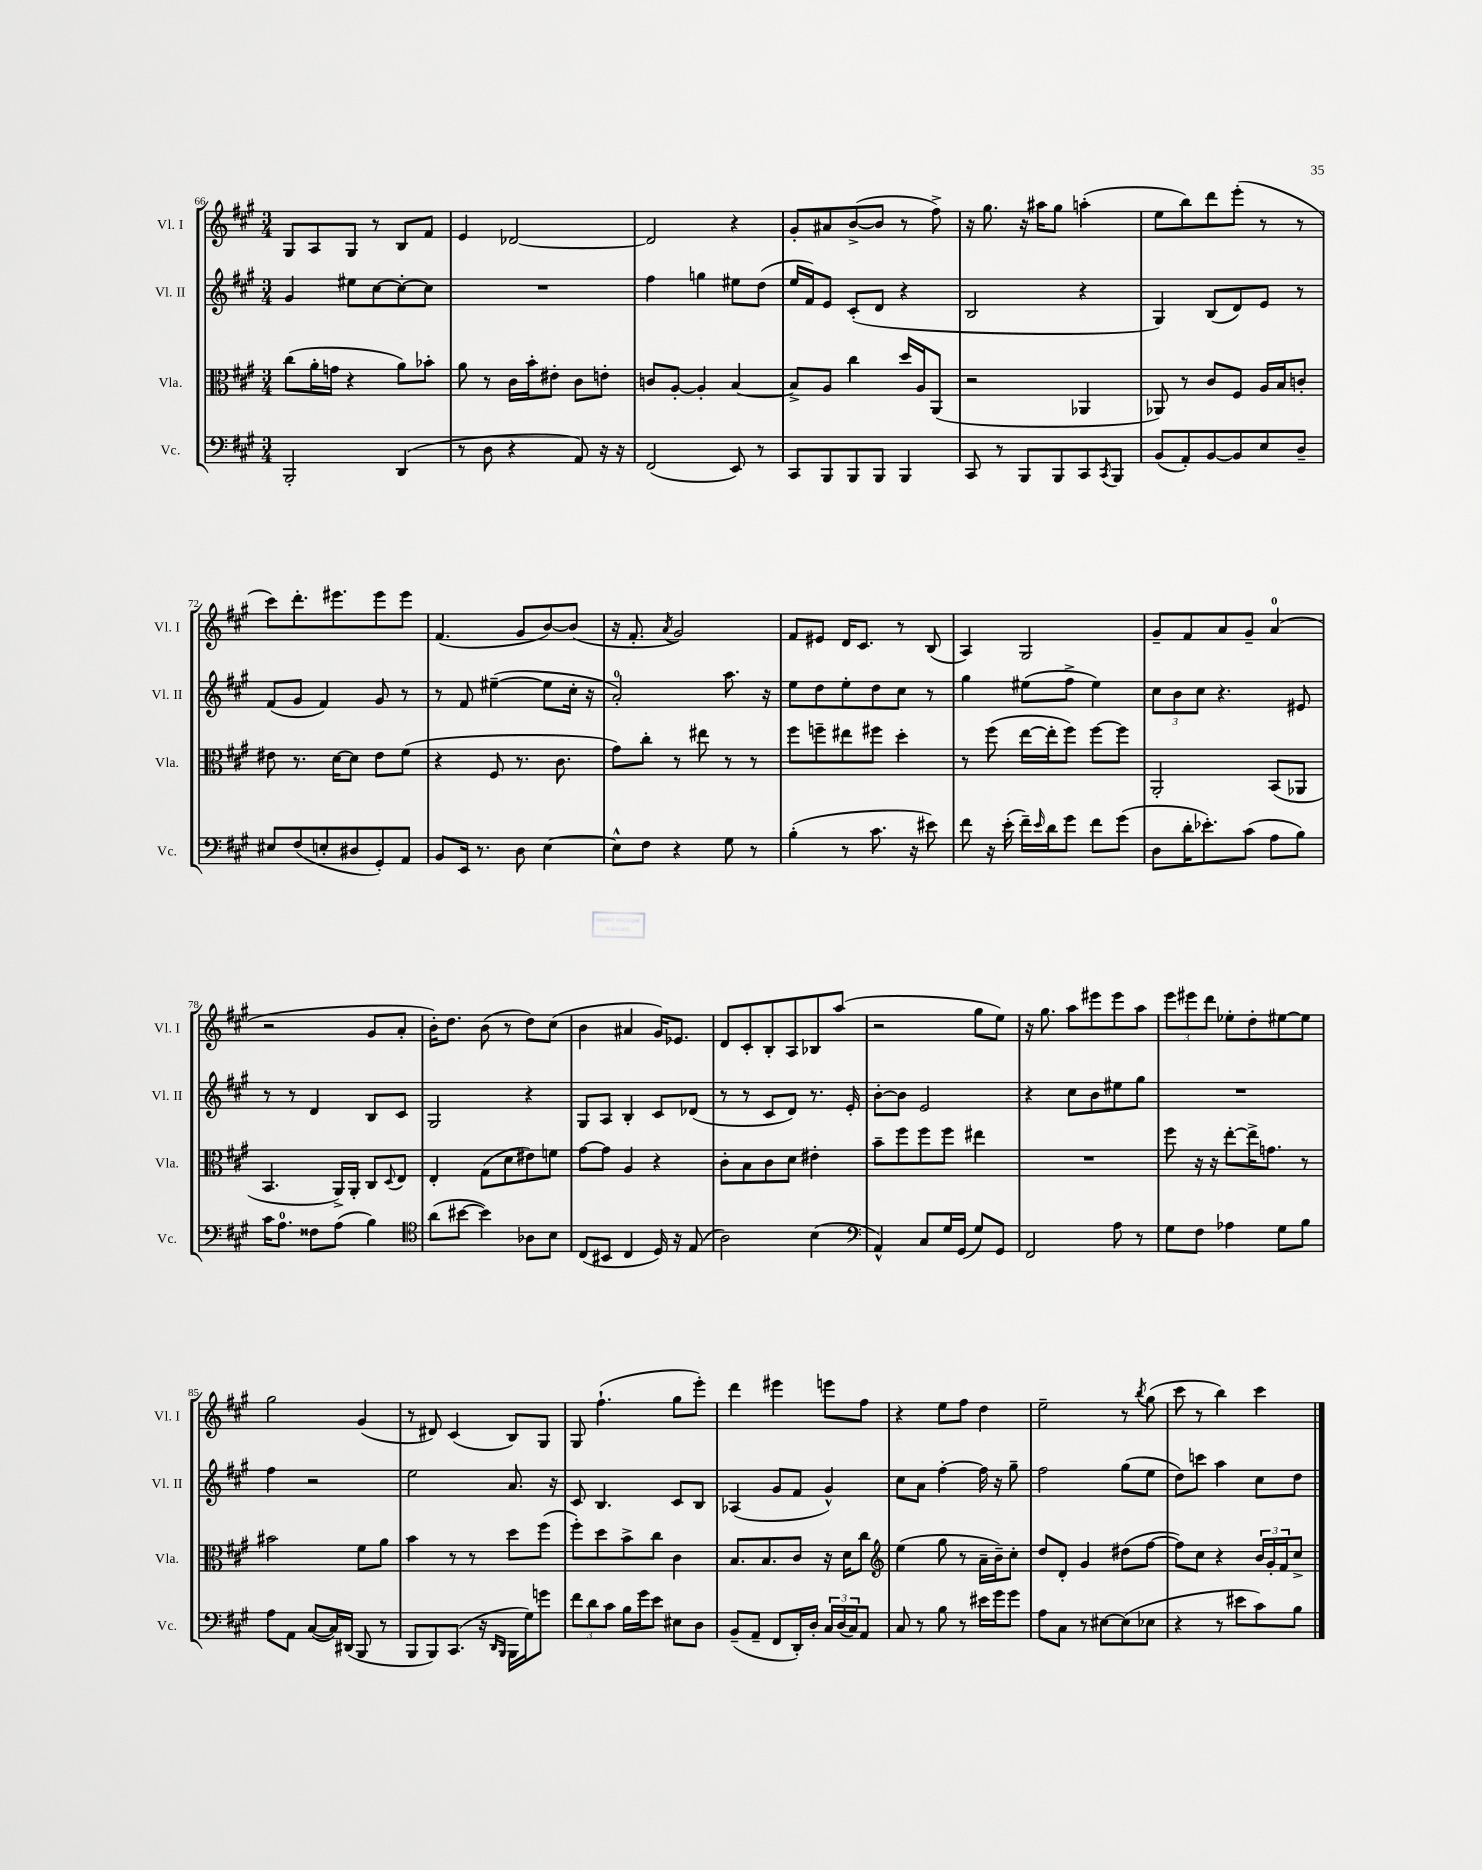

**kern	**kern	**kern	**kern
*staff4	*staff3	*staff2	*staff1
*clefF4	*clefC3	*clefG2	*clefG2
*k[f#c#g#]	*k[f#c#g#]	*k[f#c#g#]	*k[f#c#g#]
*M3/4	*M3/4	*M3/4	*M3/4
2BBB'	(8cc#	4g#	8G#
.	16a'	.	8A
.	16g	.	.
.	4r	8ee#	8G#
.	.	[8cc#	8r
(4DD	8a)	8cc#'_	8B
.	8b-'	8cc#]	8f#
=	=	=	=
8r	8a	2.r	4e
8D	8r	.	.
4r	16c#	.	[2d-
.	16b'	.	.
.	8e#'	.	.
8AA)	8c#	.	.
16r	8e'	.	.
16r	.	.	.
=	=	=	=
(2FF#	8c	4ff#	2d-]
.	[8A'	.	.
.	4A']	4gg	.
8EE)	[4B	8ee#	4r
8r	.	(8dd	.
=	=	=	=
8CC#	8B^]	16ee	8g#'
.	.	16f#)	.
8BBB	8A	8e	8a#
8BBB	4cc#	(8c#'	([8b^
8BBB	.	8d	8b]
4BBB	16dd	4r	8r
.	16A	.	.
.	(8AA	.	8ff#^)
=	=	=	=
8CC#	2r	2B	16r
.	.	.	8.gg#
8r	.	.	.
8BBB	.	.	16r
.	.	.	16aa#
8BBB	.	.	8gg#
8CC#	4AA-	4r	(4aa'
8qCC#	.	.	.
8BBB	.	.	.
=	=	=	=
(8BB	8AA-)	4G#)	8ee
8AA')	8r	.	8bb)
[8BB	8c#	(8B	8ddd
8BB]	8F#	8d)	(8eee'
8E	16A	8e	8r
.	16B	.	.
8D~	8c'	8r	8r
=	=	=	=
8E#	8e#	(8f#	8ccc#)
(8F#	8.r	8g#	8.ddd'
8E'	.	4f#)	.
.	[16d	.	8.eee#
8D#	8d]	.	.
8GG#')	8e#	8g#	8eee#
8AA	(8f#	8r	8eee#
=	=	=	=
8BB	4r	8r	(4.f#
16EE	.	8f#	.
8.r	.	.	.
.	8F#	([4ee#~	.
8D	8.r	.	8g#
[4E	.	8ee#]	[8b)
.	8.c#	.	.
.	.	16cc#'	(8b]
.	.	16r	.
=	=	=	=
8E^^]	8g#)	2a')	16r
.	.	.	8.f#'
8F#	8cc#'	.	.
.	.	.	8qa
4r	8r	.	2g#)
.	8ee#	.	.
8G#	8r	8.aa	.
8r	8r	.	.
.	.	16r	.
=	=	=	=
(4B'	8ff#	8ee	8f#
.	8ff~	8dd	8e#
8r	8ee#	8ee'	16d
.	.	.	8.c#
8.c#	8ff#	8dd	.
.	4dd'	8cc#	8r
16r	.	.	.
8e#)	.	8r	(8B
=	=	=	=
8f#	8r	4gg#	4A)
16r	(8ff#	.	.
(16e'	.	.	.
16f#~)	[16ee	(8ee#	2G#
16qqe	.	.	.
16d	16ee']	.	.
8g#	8ff#)	8ff#^	.
8f#	[8ff#	4ee#)	.
(8g#	8ff#]	.	.
=	=	=	=
8D	2AA'	12cc#	8g#~
.	.	12b	.
16d'	.	.	8f#
.	.	12cc#	.
8.e-')	.	.	.
.	.	4.r	8a
(8c#	.	.	8g#~
8A	(8BB	.	(4a
8B)	8AA-	8e#	.
=	=	=	=
16c#	4.BB	8r	2r
8.A	.	.	.
.	.	8r	.
8F##	.	4d	.
(8A	16AA^)	.	.
.	16AA'	.	.
4B)	8C#	8B	8g#
.	8qqD	.	.
.	8E	8c#	8a'
=	=	=	=
*clefC4	*	*	*
(8a	4E'	2G#	16b')
.	.	.	8.dd
[8b#	.	.	.
4b#])	(8G#	.	(8b
.	8d	.	8r
8A-	8e#)	4r	8dd)
8B	8f	.	(8cc#
=	=	=	=
(8C#	[8g#	8G#	4b
8BB#	8g#]	8A	.
4C#	4A	4B'	4a#
16D)	4r	8c#	16g#)
16r	.	.	8.e-
(8E	.	(8d-	.
=	=	=	=
2A)	8c#'	8r	8d
.	8B	8r	8c#'
.	8c#	8c#	8B'
.	8d	8d)	8A
(4B	4e#'	8.r	8B-
.	.	.	(8aa
.	.	16e'	.
=	=	=	=
*clefF4	*	*	*
4AA^^)	8b~	[8b'	2r
.	8ff#	8b]	.
8C#	8ff#	2e	.
16G#	8ff#	.	.
(16GG#	.	.	.
8G#)	4ee#	.	8gg#
8GG#	.	.	8ee)
=	=	=	=
2FF#	2.r	4r	16r
.	.	.	8.gg#
.	.	8cc#	8aa
.	.	8b	8eee#
8A	.	8ee#	8eee#
8r	.	8gg#	8aa
=	=	=	=
8G#	8ff#	2.r	12eee
.	.	.	12eee#
8F#	16r	.	.
.	.	.	12ddd
.	16r	.	.
4A-	[8ee'	.	8ee-'
.	16ee^]	.	8dd'
.	8.g	.	.
8G#	.	.	[8ee#
8B	8r	.	8ee#]
=	=	=	=
8A	2b#	4ff#	2gg#
8AA	.	.	.
([8C#	.	2r	.
16C#])	.	.	.
(16DD#	.	.	.
8BBB	8f#	.	(4g#
8r	8a	.	.
=	=	=	=
8BBB	4b	2ee	8r
8BBB)	.	.	8d#)
(8.CC#	8r	.	(4c#
.	8r	.	.
16r	.	.	.
16qqDD	.	.	.
16qqBBB	.	.	.
16BBB	8dd	8.a	8B)
16G#)	.	.	.
8g	(8ff#	.	8G#
.	.	16r	.
=	=	=	=
12f#	8ff#')	8c#	8G#
12d	.	.	.
.	8dd	4.B	(4.ff#`
12c#	.	.	.
16B	8b^	.	.
16g#	.	.	.
8e	8cc#	.	.
8E#	4c#	8c#	8gg#
8D	.	8B	8eee')
=	=	=	=
(8BB~	8.B	(4A-	4ddd
8AA~	.	.	.
.	8.B	.	.
8FF#	.	8g#	4eee#
16DD')	8c#	8f#	.
16D'	.	.	.
24C#	16r	4g#^^)	8eee
(24D	.	.	.
.	16d	.	.
24C#)	.	.	.
8AA	8cc#	.	8ff#
=	=	=	=
*	*clefG2	*	*
8C#	(4ee	8cc#	4r
8r	.	8a	.
8B	8gg#	[4ff#'	8ee
8r	8r	.	8ff#
16e#	16a~	16ff#]	4dd
16g#	16b~)	16r	.
8g#	8cc#'	8gg#~	.
=	=	=	=
8A	8dd	2ff#	2ee~
8C#	8d'	.	.
8r	4g#	.	.
[8E#	.	.	.
(8E#]	(8dd#	(8gg#	8r
.	.	.	8qbb
8E-	[8ff#	8ee	(8gg#
=	=	=	=
4r	8ff#])	8dd)	8ccc#
.	8cc#	8ccc	8r
8r	4r	4aa	4bb)
8e#	.	.	.
8c#)	24b	8cc#	4ccc#
.	24g#'	.	.
.	24f#	.	.
8B	8cc#^	8dd	.
==	==	==	==
*-	*-	*-	*-
